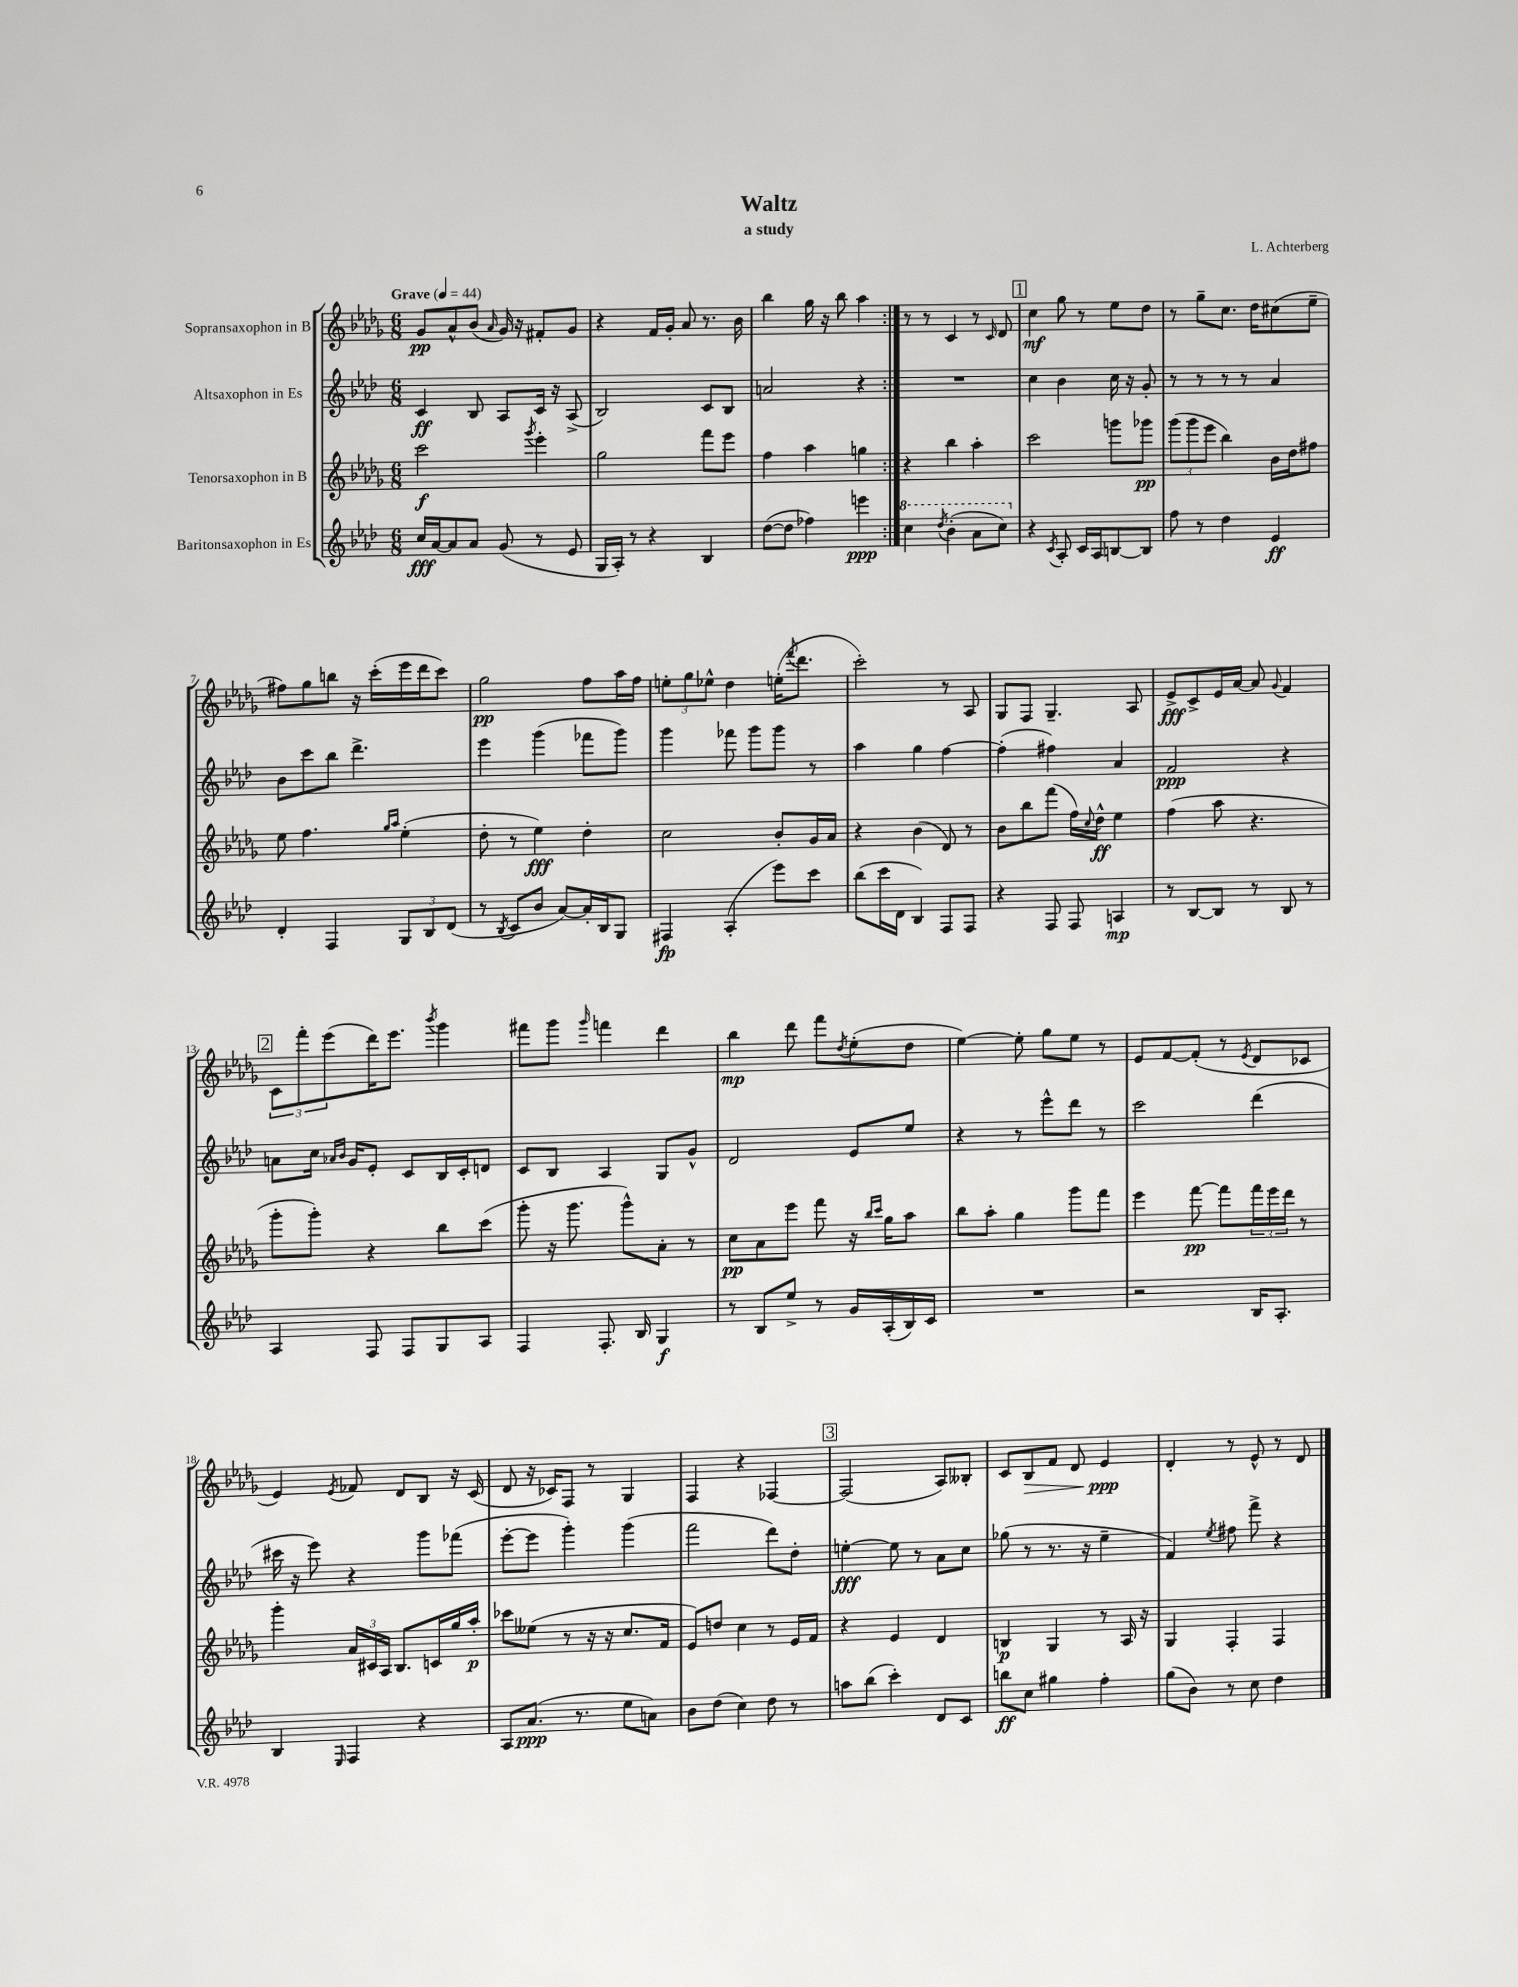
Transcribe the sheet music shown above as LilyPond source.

\header { title = "Waltz" composer = "L. Achterberg" subtitle = "a study" }
<<
\new StaffGroup <<
\new Staff = "s0" \with { instrumentName = "Sopransaxophon in B" } {
    \clef treble \key des \major \numericTimeSignature \time 6/8 \tempo "Grave" 4 = 44
    \repeat volta 2 { ges'8\pp aes'8-^ bes'8( \grace { aes'16 } ges'16) r16 fis'8-. ges'8 |
    r4 f'16 ges'16-. aes'8 r8. bes'16 |
    bes''4 ges''16 r16 bes''8 aes''4 | }
    r8 r8 c'4 r8 \grace { c'16 } des'8 |
    \mark \markup { \box "1" } c''4\mf ges''8 r8 ees''8 des''8 |
    r8 ges''8-- c''8. des''16 cis''8( ees''8-- |
    fis''8) ges''8 b''8 r16 c'''16-.( ees'''16 des'''16 c'''8) |
    ges''2\pp f''8 aes''16 f''16 |
    \tuplet 3/2 { e''8-. ges''8 ees''8-^ } des''4 e''16-.( \acciaccatura { f'''8 } des'''8. |
    c'''2-.) r8 aes8 |
    ges8 f8 ges4.-- aes8 |
    ees'8->\fff c'8-> ees'16 aes'16~ aes'8 \appoggiatura { ges'8 } f'4 |
    \mark \markup { \box "2" } \tuplet 3/2 { c'8 f'''8-. ees'''8( } des'''16) ees'''8. \acciaccatura { bes'''8 } ges'''4 |
    fis'''8 ges'''8 \grace { ges'''16 } f'''4 des'''4 |
    bes''4\mp des'''8 f'''8 \acciaccatura { des''8 } ees''8-.( des''8 |
    ees''4~) ees''8-. ges''8 ees''8 r8 |
    ees'8 f'8~ f'8-.( r8 \acciaccatura { ees'8 } des'8 ces'8 |
    ees'4) \acciaccatura { ees'8 } fes'8 des'8 bes8 r16 c'16( |
    des'8 r16 ces'16) f8 r8 ges4 |
    f4 r4 fes4~ |
    \mark \markup { \box "3" } fes2( aes8) beses8-. |
    c'8 bes8\> f'8 des'8 ees'4\ppp\! |
    des'4-. r8 ees'8-^ r8 des'8 \bar "|." |
}
\new Staff = "s1" \with { instrumentName = "Altsaxophon in Es" } {
    \clef treble \key aes \major \numericTimeSignature \time 6/8
    \repeat volta 2 { c'4\ff bes8 aes8 c'16 r16 aes8->( |
    bes2) c'8 bes8 |
    a'2 r4 | }
    R2. |
    \mark \markup { \box "1" } c''4 bes'4 c''16 r16 g'8-. |
    r8 r8 r8 r8 aes'4 |
    bes'8 c'''8 bes''8 des'''4.-> |
    ees'''4 g'''4( fes'''8 g'''8) |
    g'''4 fes'''8 g'''8 g'''8 r8 |
    aes''4 g''4 f''4~ |
    f''4-.( fis''4) aes'4 |
    f'2\ppp r4 |
    \mark \markup { \box "2" } a'8 c''16 \grace { aes'16 bes'16 } g'16 ees'8-. c'8 bes16 c'16-. d'8 |
    c'8 bes8 aes4 g8 g'8-^ |
    des'2 ees'8 ees''8 |
    r4 r8 ees'''8-^ des'''8 r8 |
    c'''2 des'''4( |
    cis'''16 r16 ees'''8) r4 g'''8 fes'''8( |
    ees'''8~-. ees'''8 g'''4-.) g'''4( |
    f'''2 des'''8) des''8-. |
    \mark \markup { \box "3" } e''4~-.\fff e''8 r8 aes'8 c''8 |
    ges''8( r8 r8. r16 ees''4-- |
    f'4) \acciaccatura { ees''8 } fis''8 f'''8-> r4 \bar "|." |
}
\new Staff = "s2" \with { instrumentName = "Tenorsaxophon in B" } {
    \clef treble \key des \major \numericTimeSignature \time 6/8
    \repeat volta 2 { c'''2\f \acciaccatura { ges'''8 } ees'''4-. |
    ges''2 f'''8 ees'''8 |
    f''4 aes''4 g''4 | }
    r4 bes''4 aes''4-. |
    \mark \markup { \box "1" } c'''2 g'''8 ges'''8\pp |
    \tuplet 3/2 { ges'''8( ges'''8 ees'''8 } bes''4) bes'16 des''16 fis''8 |
    ees''8 f''4. \grace { ges''16 aes''16 } ees''4-.( |
    des''8-. r8 ees''4\fff) des''4-. |
    c''2 bes'8-. ges'16 aes'16 |
    r4 bes'4( des'8) r8 |
    bes'8 bes''8 f'''8( f''16) \appoggiatura { c''8 } des''16-^\ff ees''4 |
    f''4( aes''8 r4. |
    \mark \markup { \box "2" } ges'''8-. ges'''8-.) r4 bes''8 c'''8( |
    ges'''8-. r16 ges'''8. ges'''8-^) aes'8-. r8 |
    c''8\pp aes'8 ees'''8 f'''8 r16 \grace { bes''16 c'''16 } ges''16 aes''8 |
    bes''8 aes''8-. ges''4 ges'''8 f'''8 |
    ees'''4 f'''8~\pp f'''8 \tuplet 3/2 { f'''16 ees'''16 des'''16 } r8 |
    ges'''4-. \tuplet 3/2 { aes'16 cis'16 aes16 } bes8. c'16 ges''16 aes''16-.\p |
    ces'''8 eeses''8( r8 r16 r16 c''8. f'16 |
    ees'8) d''8 c''4 r8 ees'16 f'16 |
    \mark \markup { \box "3" } r4 ees'4 des'4 |
    b4\p ges4 r8 aes16 r16 |
    ges4 f4-. f4 \bar "|." |
}
\new Staff = "s3" \with { instrumentName = "Baritonsaxophon in Es" } {
    \clef treble \key aes \major \numericTimeSignature \time 6/8
    \repeat volta 2 { c''16\fff aes'16~ aes'8 aes'8 g'8( r8 ees'8 |
    g16 aes16-.) r8 r4 bes4 |
    des''8~( des''8 fes''4) e'''4\ppp | }
    \ottava #1 c'''4 \acciaccatura { des'''8 } bes''4-.( aes''8 c'''8) \ottava #0 |
    \mark \markup { \box "1" } r4 \acciaccatura { c'8 } aes8-. c'16 aes16 b8~ b8 |
    f''8 r8 des''4 ees'4\ff |
    des'4-. f4 \tuplet 3/2 { g8 bes8 des'8( } |
    r8 \acciaccatura { bes8 } c'8 bes'8 aes'8~) aes'16-. bes16 g8 |
    fis4\fp aes4-.( ees'''8) c'''8 |
    bes''8( c'''16 des'16 bes4) f8 f8 |
    r4 f8 f8 a4\mp |
    r8 bes8~ bes8 r8 bes8 r8 |
    \mark \markup { \box "2" } aes4 f8 f8 g8 aes8 |
    f4 f8.-. bes16 g4\f |
    r8 bes8 ees''8-> r8 g'16 aes16-.( bes16) c'16 |
    R2. |
    r2 bes16 aes8.-. |
    bes4 \grace { ees16 } f4 r4 |
    aes8 aes'8.\ppp( r8. ees''8 a'8) |
    bes'8 des''8( c''4) des''8 r8 |
    \mark \markup { \box "3" } a''8 bes''8( c'''4-.) des'8 c'8 |
    b''8\ff c''8 gis''4 f''4-. |
    g''8( bes'8) r8 c''8 des''4 \bar "|." |
}
>>
>>
